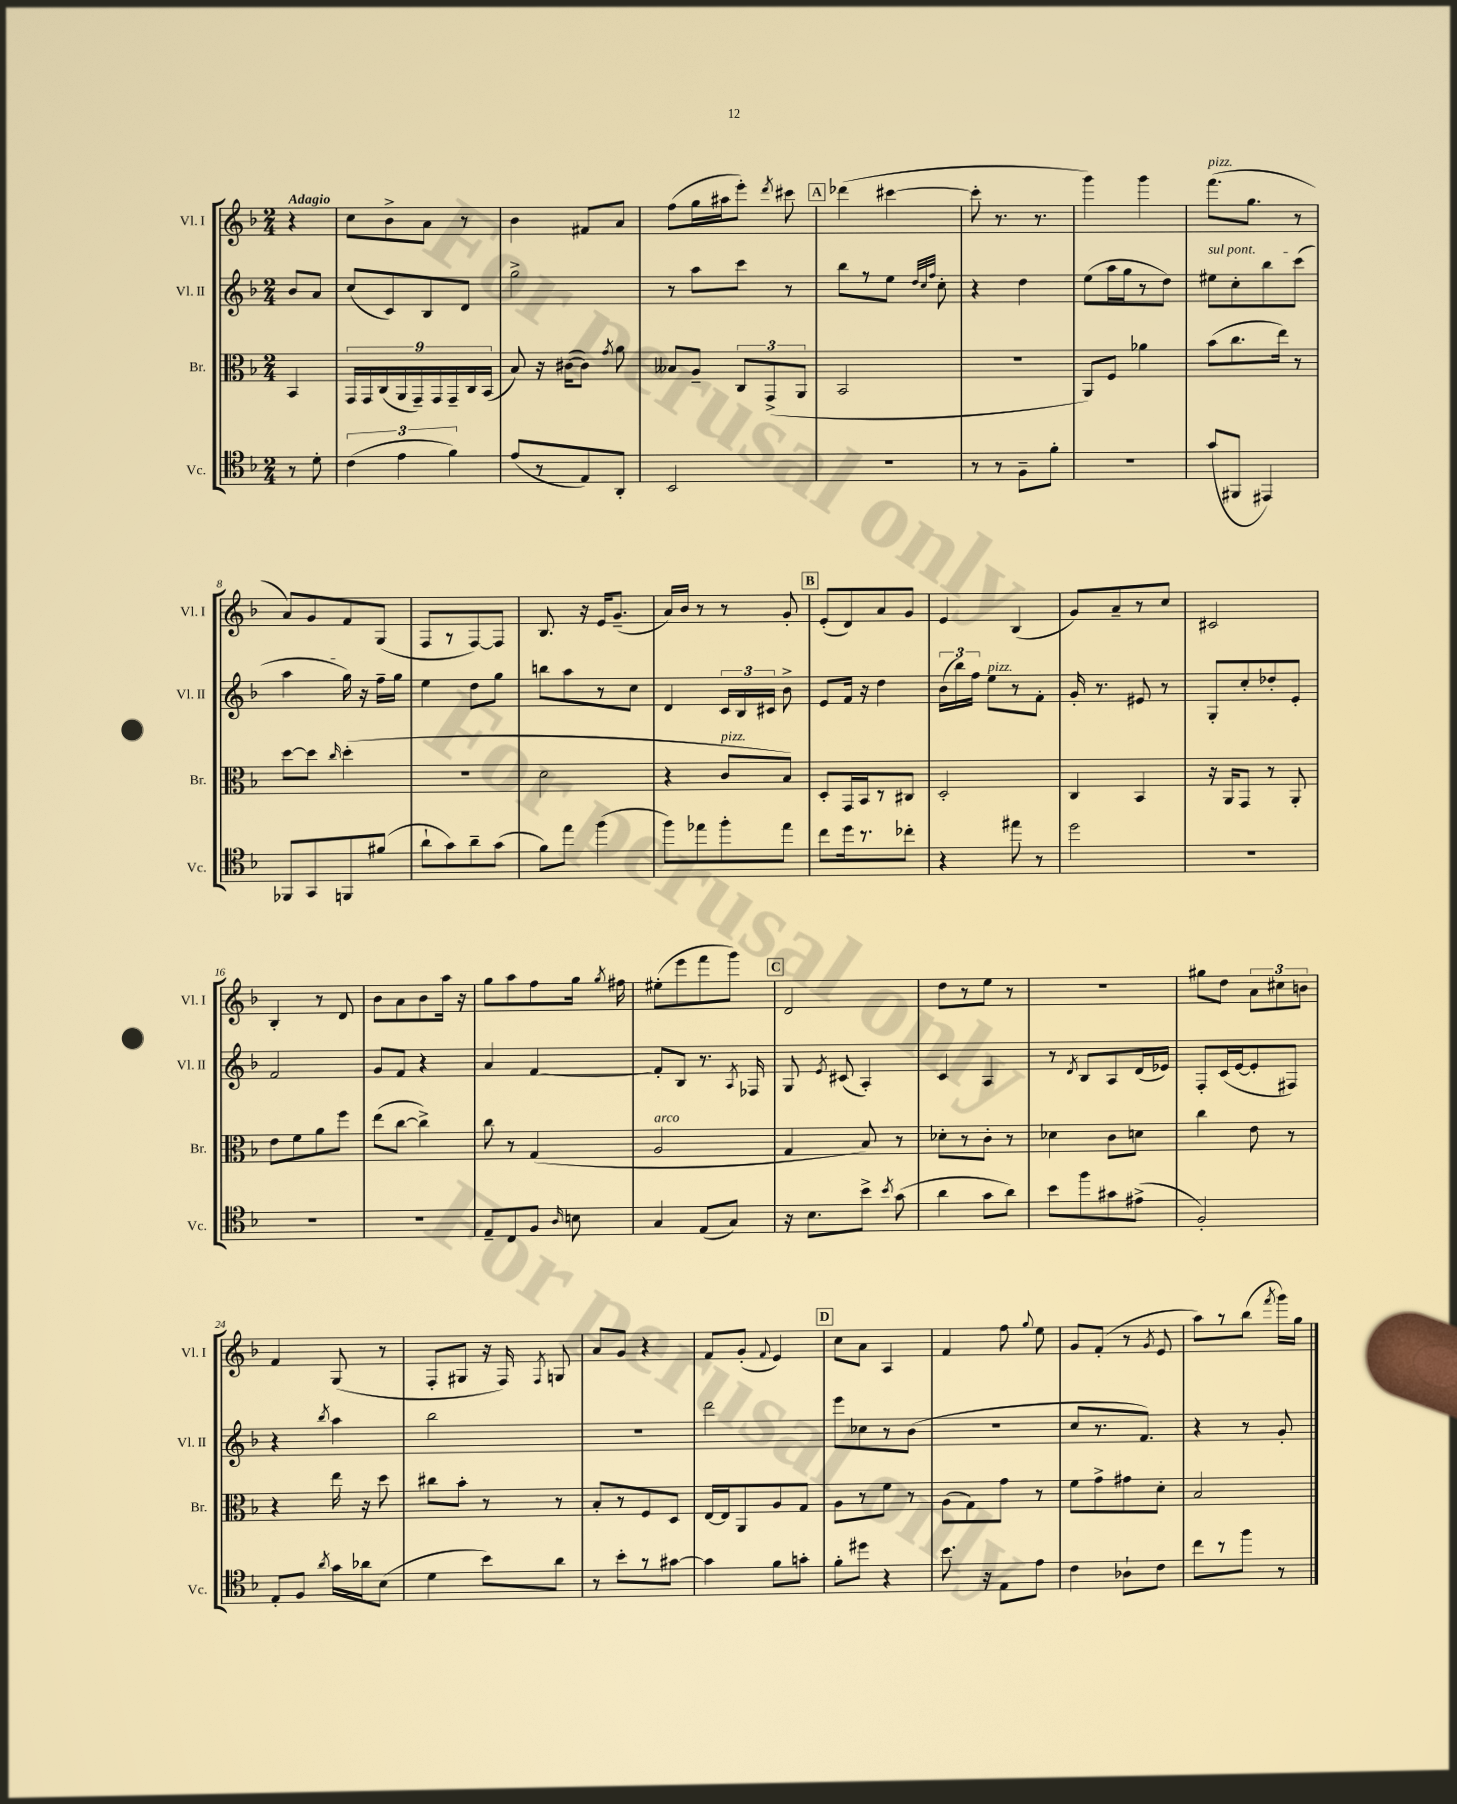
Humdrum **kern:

**kern	**kern	**kern	**kern
*part4	*part3	*part2	*part1
*staff4	*staff3	*staff2	*staff1
*I"Vc.	*I"Br.	*I"Vl. II	*I"Vl. I
*I'Vc.	*I'Br.	*I'Vl. II	*I'Vl. I
*clefC4	*clefC3	*clefG2	*clefG2
*k[b-]	*k[b-]	*k[b-]	*k[b-]
*M2/4	*M2/4	*M2/4	*M2/4
=	=	=	=
!	!	!	!LO:TX:a:B:t=Adagio
8r	4BB-/	8b-/L	4r
8d'\	.	8a/J	.
=1	=1	=1	=1
(6c\	18GG/LL	(8cc/L	8cc\L
.	18GG/	.	.
.	(18C/	.	.
.	.	8c/)	8b-^\
6e\	18AA/	.	.
.	18GG~/)	.	.
.	.	8B-/	8a\J
.	18GG/	.	.
6f\)	18GG~/	.	.
.	.	8d/J	8r
.	18C/	.	.
.	(18BB-/JJ	.	.
=2	=2	=2	=2
(8e/L	8B-/)	2gg^\	4b-\
8r	16r	.	.
.	([16c#X\KL	.	.
8E/)	8c#\J])	.	8f#X/L
.	8qg/	.	.
8AA'/J	8a\	.	8a/J
=3	=3	=3	=3
2BB-/	8B--X/L	8r	(8ff\L
.	8A~/J	8aa\L	16gg\L
.	.	.	16aa#X\J
.	12C/L	8ccc\J	8eee'\J)
.	(12GG^/	.	.
.	.	.	8qddd/
.	.	8r	8ccc#X\
.	12AA/J	.	.
!!LO:REH:place=s1:t=A
=4	=4	=4	=4
2r	2BB-/	8bb-\L	(4ddd-X\
.	.	8r	.
.	.	8ee\J	[4ccc#X\
.	.	32qqdd/LLL	.
.	.	32qqcc/	.
.	.	32qqff/JJJ	.
.	.	8cc'\	.
=5	=5	=5	=5
8r	2r	4r	8ccc#'\]
8r	.	.	8.r
8F~\L	.	4dd\	.
.	.	.	8.r
8f'\J	.	.	.
=6	=6	=6	=6
2r	8AA/L)	(8ee\L	4ggg\)
.	8F/J	16aa\L	.
.	.	16gg\J	.
.	4a-X\	8r	4ggg\
.	.	8dd\J)	.
=7	=7	=7	=7
!	!	!	!LO:TX:a:i:t=pizz.
!	!	!LO:TX:a:i:t=sul pont.	!
(8g/L	(8b-\L	8ee#X\L	(8.fff\L
8FF#X/J	8.cc\	8cc'\	.
.	.	.	8.gg\J
4EE#X/)	.	8bb-\	.
.	16ee\Jk)	.	.
.	8r	(8ccc\J	8r
!!LO:LB:g=z
=8	=8	=8	=8
8FF-X/L	[8dd\L	4aa\	8a/L)
8GG/	8dd\J]	.	8g/
.	16qqcc/	.	.
8FFn/	(4dd'\	16gg\)	8f/
.	.	16r	.
(8f#X/J	.	16ff~\LL	(8G/J
.	.	16gg\JJ	.
=9	=9	=9	=9
8a`\L	2r	4ee\	8F/L
8g\)	.	.	8r
8a~\	.	8dd\L	[8F/)
(8g\J	.	8gg\J	8F/J]
=10	=10	=10	=10
8f\L)	2d\	8bbn\L	8.B-/
8ee\J	.	8aa\	.
.	.	.	16r
(4ff\	.	8r	16e/KL
.	.	.	(8.g~/J
.	.	8cc\J	.
=11	=11	=11	=11
8ff\L)	4r	4d/	16a/LL)
.	.	.	16b-/JJ
8ee-X\	.	.	8r
!	!LO:TX:a:i:t=pizz.	!	!
8ff'\	8c/L	24c/LL	8r
.	.	24B-/	.
.	.	24c#X/JJ	.
8ee-\J	8B-/J)	8b-^\	8g'/
!!LO:REH:place=s1:t=B
=12	=12	=12	=12
8cc\L	8D'/L	8e/L	(8e'/L
16dd\k	16GG/L	16f/Jk	8d/)
8.r	16BB-/J	16r	.
.	8r	4dd\	8a/
8cc-X'\J	8C#X/J	.	8g/J
=13	=13	=13	=13
4r	2D'/	(24b-\LL	4e/
.	.	24bb-\)	.
.	.	24ff\JJ	.
!	!	!LO:TX:a:i:t=pizz.	!
.	.	8ee\L	.
8ee#X\	.	8r	(4B-/
8r	.	8f'\J	.
=14	=14	=14	=14
2dd\	4C/	16g'/	8g/L)
.	.	8.r	.
.	.	.	8a~/
.	4BB-/	8e#X/	8r
.	.	8r	8cc/J
=15	=15	=15	=15
2r	16r	8G'/L	2c#X/
.	16AA/KL	.	.
.	8GG/J	8cc'/	.
.	8r	8dd-X'/	.
.	8AA'/	8e'/J	.
!!LO:LB:g=z
=16	=16	=16	=16
2r	8e\L	2f/	4B-'/
.	8f\	.	.
.	8a\	.	8r
.	8ff\J	.	8d/
=17	=17	=17	=17
2r	(8ee\L	8g/L	8b-\L
.	[8cc\J	8f/J	8a\
.	4cc^\])	4r	8b-\
.	.	.	16aa\Jk
.	.	.	16r
=18	=18	=18	=18
8E~/L	8cc\	4a/	8gg\L
8C/	8r	.	8aa\
8F/J	(4G/	[4f/	8ff\
16qqA/	.	.	.
8Bn\	.	.	16gg\Jk
.	.	.	8qgg/
.	.	.	16ff#X\
=19	=19	=19	=19
!	!LO:TX:a:i:t=arco	!	!
4G/	2A/	8f'/L]	(8ee#X'\L
.	.	8B-/J	8eee\
(8E/L	.	8.r	8fff\
8G/J)	.	.	8ggg\J)
.	.	8qA/	.
.	.	16F-X/	.
!!LO:REH:place=s1:t=C
=20	=20	=20	=20
16r	4G/	8G/	2d/
8.B-\L	.	.	.
.	.	8qe/	.
.	.	(8c#X/	.
8b-^\J	8B-/)	4A'/)	.
8qb-/	.	.	.
(8g\	8r	.	.
=21	=21	=21	=21
4a\	8d-X'\L	4c/	8dd\L
.	8r	.	8r
8g\L	8c'\J	4A/	8ee\J
8a\J)	8r	.	8r
=22	=22	=22	=22
8b-\L	4d-X\	8r	2r
.	.	8qd/	.
8ff\	.	8B-/L	.
8g#X\	8c\L	8A/	.
(8e#X^\J	8dn\J	(16d/L	.
.	.	16e-X/JJ)	.
=23	=23	=23	=23
2F'/)	4cc\	8F'/L	8gg#X\L
.	.	(16c/L	8dd\J
.	.	[16e/J	.
.	8e\	8e'/]	12a\L
.	.	.	12cc#X\
.	8r	8F#X/J)	.
.	.	.	12bn\J
!!LO:LB:g=z
=24	=24	=24	=24
8E'/L	4r	4r	4f/
8F/J	.	.	.
8qa/	.	8qbb-/	.
16g\LL	16ee\	4aa\	(8G/
16a-X\J	16r	.	.
(8B-\J	8dd\	.	8r
=25	=25	=25	=25
4d\	8cc#X\L	2bb-\	8F'/L
.	8b-'\J	.	8G#X/J
8b-\L)	8r	.	16r
.	.	.	16F/)
.	.	.	8qF/
8a\J	8r	.	8Gn/
=26	=26	=26	=26
8r	8B-'/L	2r	8a/L
8b-'\L	8r	.	8g/J
8r	8F/	.	4r
[8g#X\J	8D/J	.	.
=27	=27	=27	=27
4g#\]	[16E/LL	2ddd\	8f/L
.	16E/J]	.	.
.	8AA/	.	(8g'/J
.	.	.	8qqf/
8f\L	8A/	.	4e/)
8gn'\J	8G/J	.	.
!!LO:REH:place=s1:t=D
=28	=28	=28	=28
8f'\L	8A\L	8eee\L	8cc\L
8dd#X\J	8r	8cc-X\	8a\J
4r	8f\J	8r	4A/
.	8r	(8b-\J	.
=29	=29	=29	=29
8.b-\	(8A\L	2r	4f/
.	8G\)	.	.
16r	.	.	.
8E\L	8g\J	.	8ff\
.	.	.	8qqgg/
8e\J	8r	.	8ee\
=30	=30	=30	=30
4c\	8f\L	8cc/L	8g/L
.	8g^\	8.r	(8f'/J
8A-X`\L	8g#X\	.	8r
.	.	8.f/J)	.
.	.	.	8qg/
8c\J	8d'\J	.	8e/
=31	=31	=31	=31
8cc\L	2B-/	4r	8aa\L)
8r	.	.	8r
8ff\J	.	8r	(8bb-\J
.	.	.	8qfff/
8r	.	8g'/	16ggg\LL)
.	.	.	16gg\JJ
==	==	==	==
*-	*-	*-	*-
